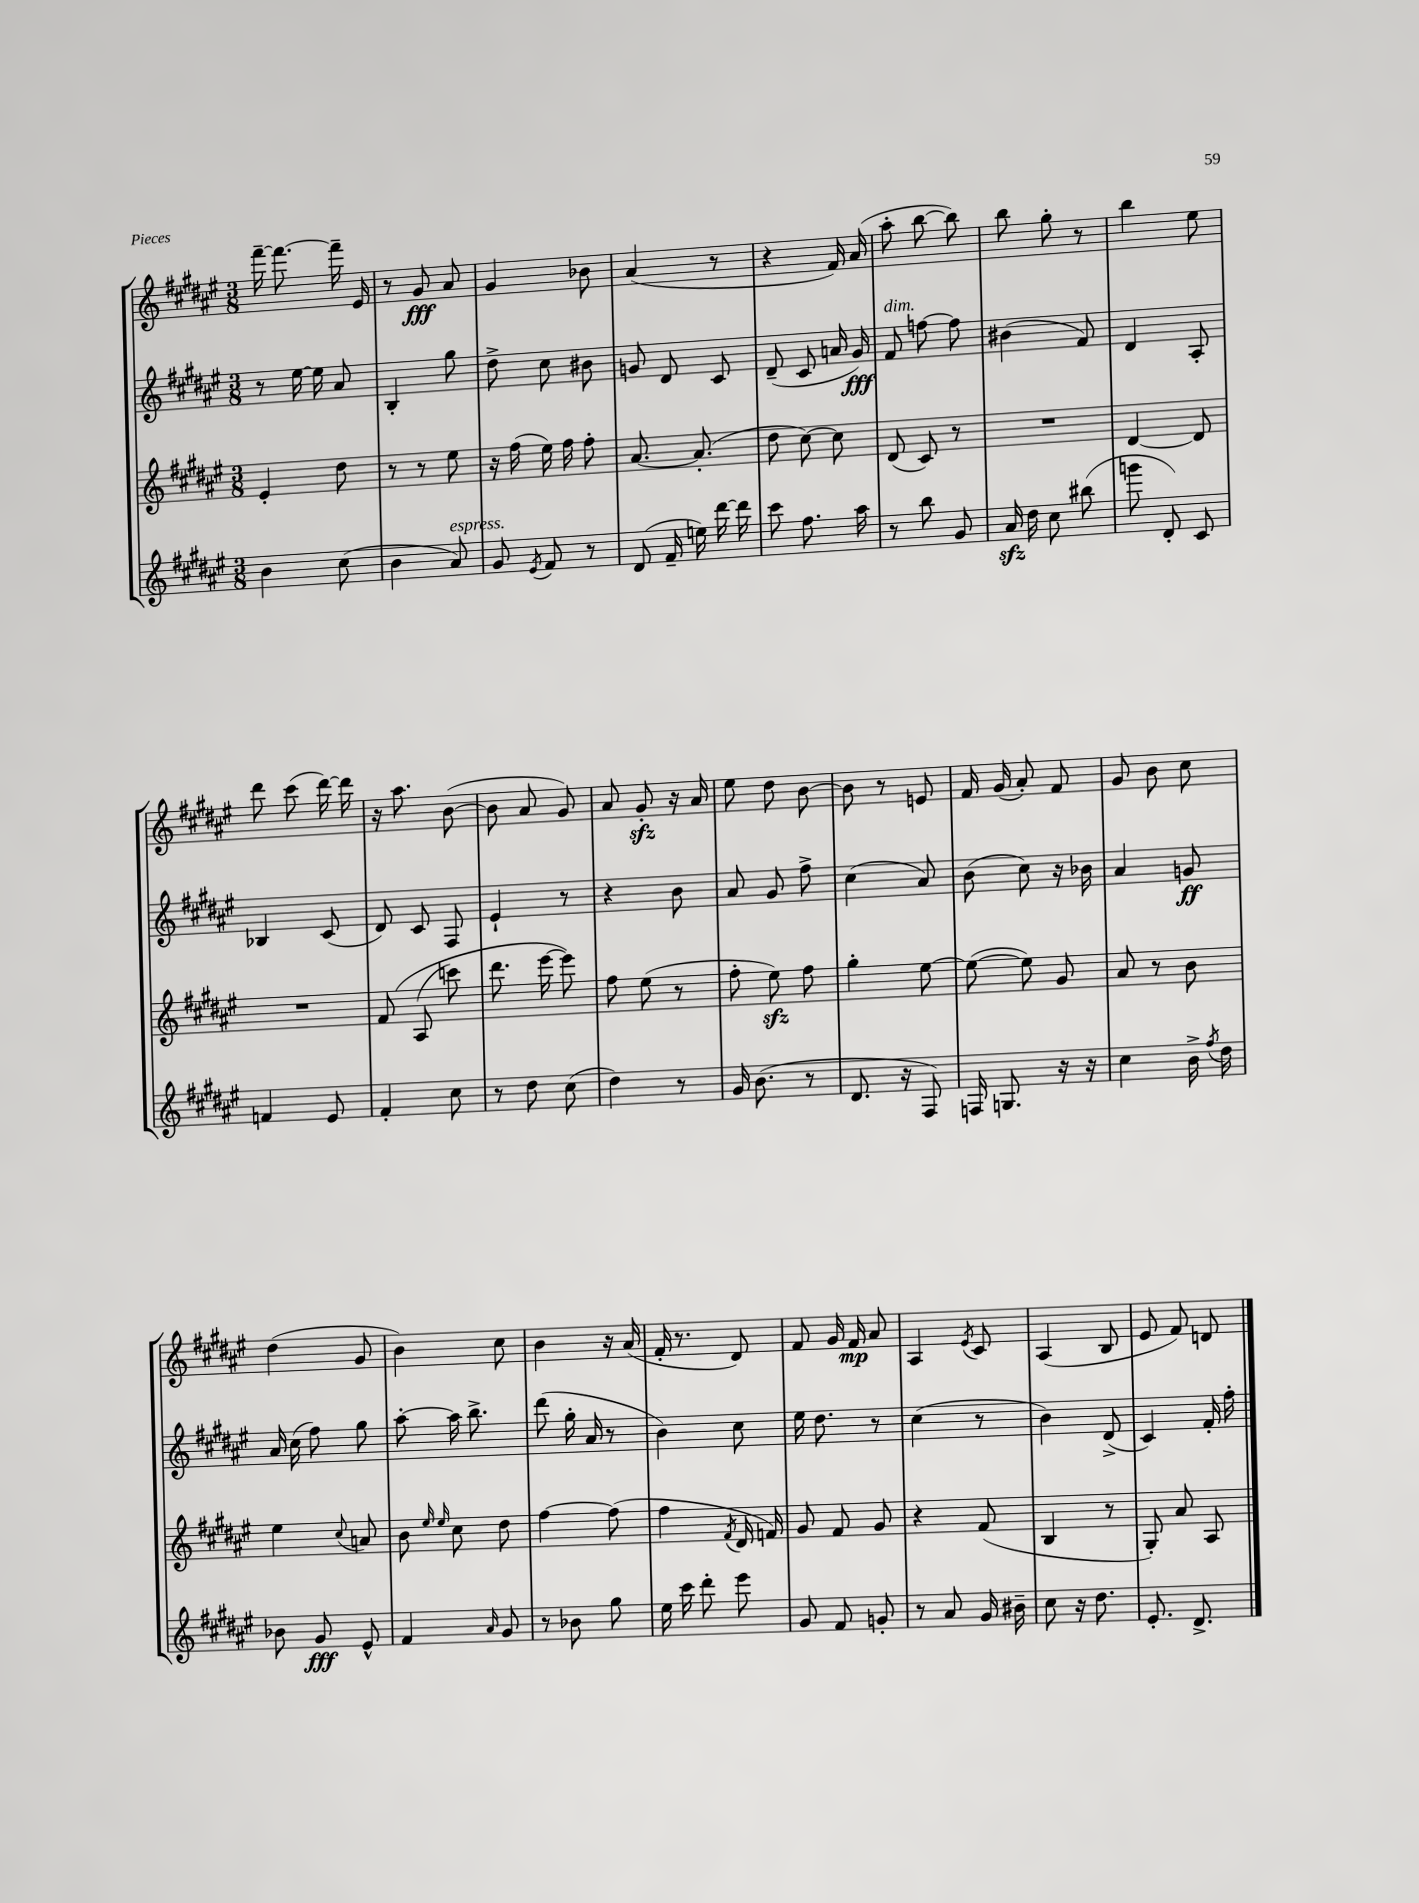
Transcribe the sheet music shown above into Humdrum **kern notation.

**kern	**kern	**kern	**kern
*staff4	*staff3	*staff2	*staff1
*clefG2	*clefG2	*clefG2	*clefG2
*k[f#c#g#d#a#e#]	*k[f#c#g#d#a#e#]	*k[f#c#g#d#a#e#]	*k[f#c#g#d#a#e#]
*M3/8	*M3/8	*M3/8	*M3/8
4b\	4e#'/	8r	[16fff#~\
.	.	.	8.fff#\_
.	.	[16ee#\	.
.	.	16ee#\]	.
(8cc#\	8dd#\	8a#/	16fff#~\]
.	.	.	16e#/
=	=	=	=
4b\	8r	4B'/	8r
.	8r	.	8g#/
8a#/)	8ee#\	8gg#\	8a#/
=	=	=	=
8g#/	16r	8dd#^\	4g#/
.	(16ff#\	.	.
8qe#/	.	.	.
8f#/	16ee#\)	8cc#\	.
.	16ff#\	.	.
8r	8ff#'\	8b#\	8b-\
=	=	=	=
(8d#/	[8.a#/	8g/	(4a#/
16f#~/	.	8d#/	.
16ee\)	(8.a#'/]	.	.
[16ddd#\	.	8c#/	8r
16ddd#\]	.	.	.
=	=	=	=
8ccc#\	8dd#\	(8d#~/	4r
8.ff#\	[8cc#\)	8c#/	.
.	8cc#\]	16a/	16f#/)
16aa#\	.	16g#/)	(16a#/
=	=	=	=
8r	(8d#/	8f#/	8aa#'\
8bb\	8c#/)	[8ff\	[8bb\
8g#/	8r	8ff\]	8bb\])
=	=	=	=
16a#/	4.r	(4b#\	8bb\
16dd#\	.	.	.
8cc#\	.	.	8gg#'\
(8bb#\	.	8f#/)	8r
=	=	=	=
8ggg\	[4d#/	4d#/	4bb\
8d#'/)	.	.	.
8c#/	8d#/]	8A#'/	8ee#\
=	=	=	=
4f/	4.r	4B-/	8ddd#\
.	.	.	(8ccc#\
8e#/	.	(8c#/	[16ddd#\)
.	.	.	16ddd#\]
=	=	=	=
4f#'/	&(8f#/	8d#/)	16r
.	.	.	8.aa#\
.	(8A#/	8c#/	.
8cc#\	8ccc\)	8F#/	([8b\
=	=	=	=
8r	8.ddd#\	4e#`/	8b\]
8dd#\	.	.	8a#/
.	[16eee#\	.	.
(8cc#\	8eee#\]&)	8r	8g#/)
=	=	=	=
4dd#\)	8ff#\	4r	8a#/
.	(8ee#\	.	8g#'/
8r	8r	8b\	16r
.	.	.	16a#/
=	=	=	=
16g#/	8ff#'\	8a#/	8ee#\
(8.b\	.	.	.
.	8ee#\)	8g#/	8dd#\
8r	8ff#\	8ff#^\	[8b\
=	=	=	=
8.d#/	4gg#'\	(4cc#\	8b\]
.	.	.	8r
16r	.	.	.
8F#/)	[8ee#\	8a#/)	8e/
=	=	=	=
16F/	(8ee#\_	(8b\	16f#/
8.G/	.	.	(16g#/
.	8ee#\])	8cc#\)	8a#'/)
16r	8g#/	16r	8f#/
16r	.	16b-\	.
=	=	=	=
4cc#\	8a#/	4a#/	8g#/
.	8r	.	8b\
16b^\	8b\	8g/	8cc#\
8qff#/	.	.	.
16dd#\	.	.	.
=	=	=	=
8b-\	4ee#\	16a#/	(4dd#\
.	.	(16cc#\	.
8g#/	.	8ff#\)	.
.	8qqcc#/	.	.
8e#^^/	8a/	8gg#\	8g#/
=	=	=	=
4f#/	8b\	[8aa#'\	4b\)
.	16qqee#/	.	.
.	16qqee#/	.	.
.	8cc#\	16aa#\]	.
.	.	8.bb^\	.
16qqa#/	.	.	.
8g#/	8dd#\	.	8cc#\
=	=	=	=
8r	[4ff#\	(8ddd#\	4b\
8b-\	.	16gg#'\	.
.	.	16a#/	.
8gg#\	(8ff#\]	8r	16r
.	.	.	(16a#/
=	=	=	=
16ee#\	4ff#\	4b\)	16f#'/
16ccc#\	.	.	8.r
8ddd#'\	.	.	.
.	8qf#/	.	.
8eee#\	16d#/	8cc#\	8d#/)
.	16f/)	.	.
=	=	=	=
8g#/	8g#/	16ee#\	8f#/
.	.	8.dd#\	.
8f#/	8f#/	.	16g#/
.	.	.	16f#/
8g'/	8g#/	8r	8a#/
=	=	=	=
8r	4r	(4cc#\	4A#/
8a#/	.	.	.
.	.	.	8qe#/
16g#/	(8f#/	8r	8c#/
16b#~\	.	.	.
=	=	=	=
8cc#\	4B/	4b\)	(4A#/
16r	.	.	.
8.dd#\	.	.	.
.	8r	(8d#^/	8B/
=	=	=	=
8.e#'/	8G#'/)	4c#/)	8e#/
.	8a#/	.	8f#/)
8.d#^/	.	.	.
.	8A#/	16f#'/	8d/
.	.	16ff#'\	.
==	==	==	==
*-	*-	*-	*-
